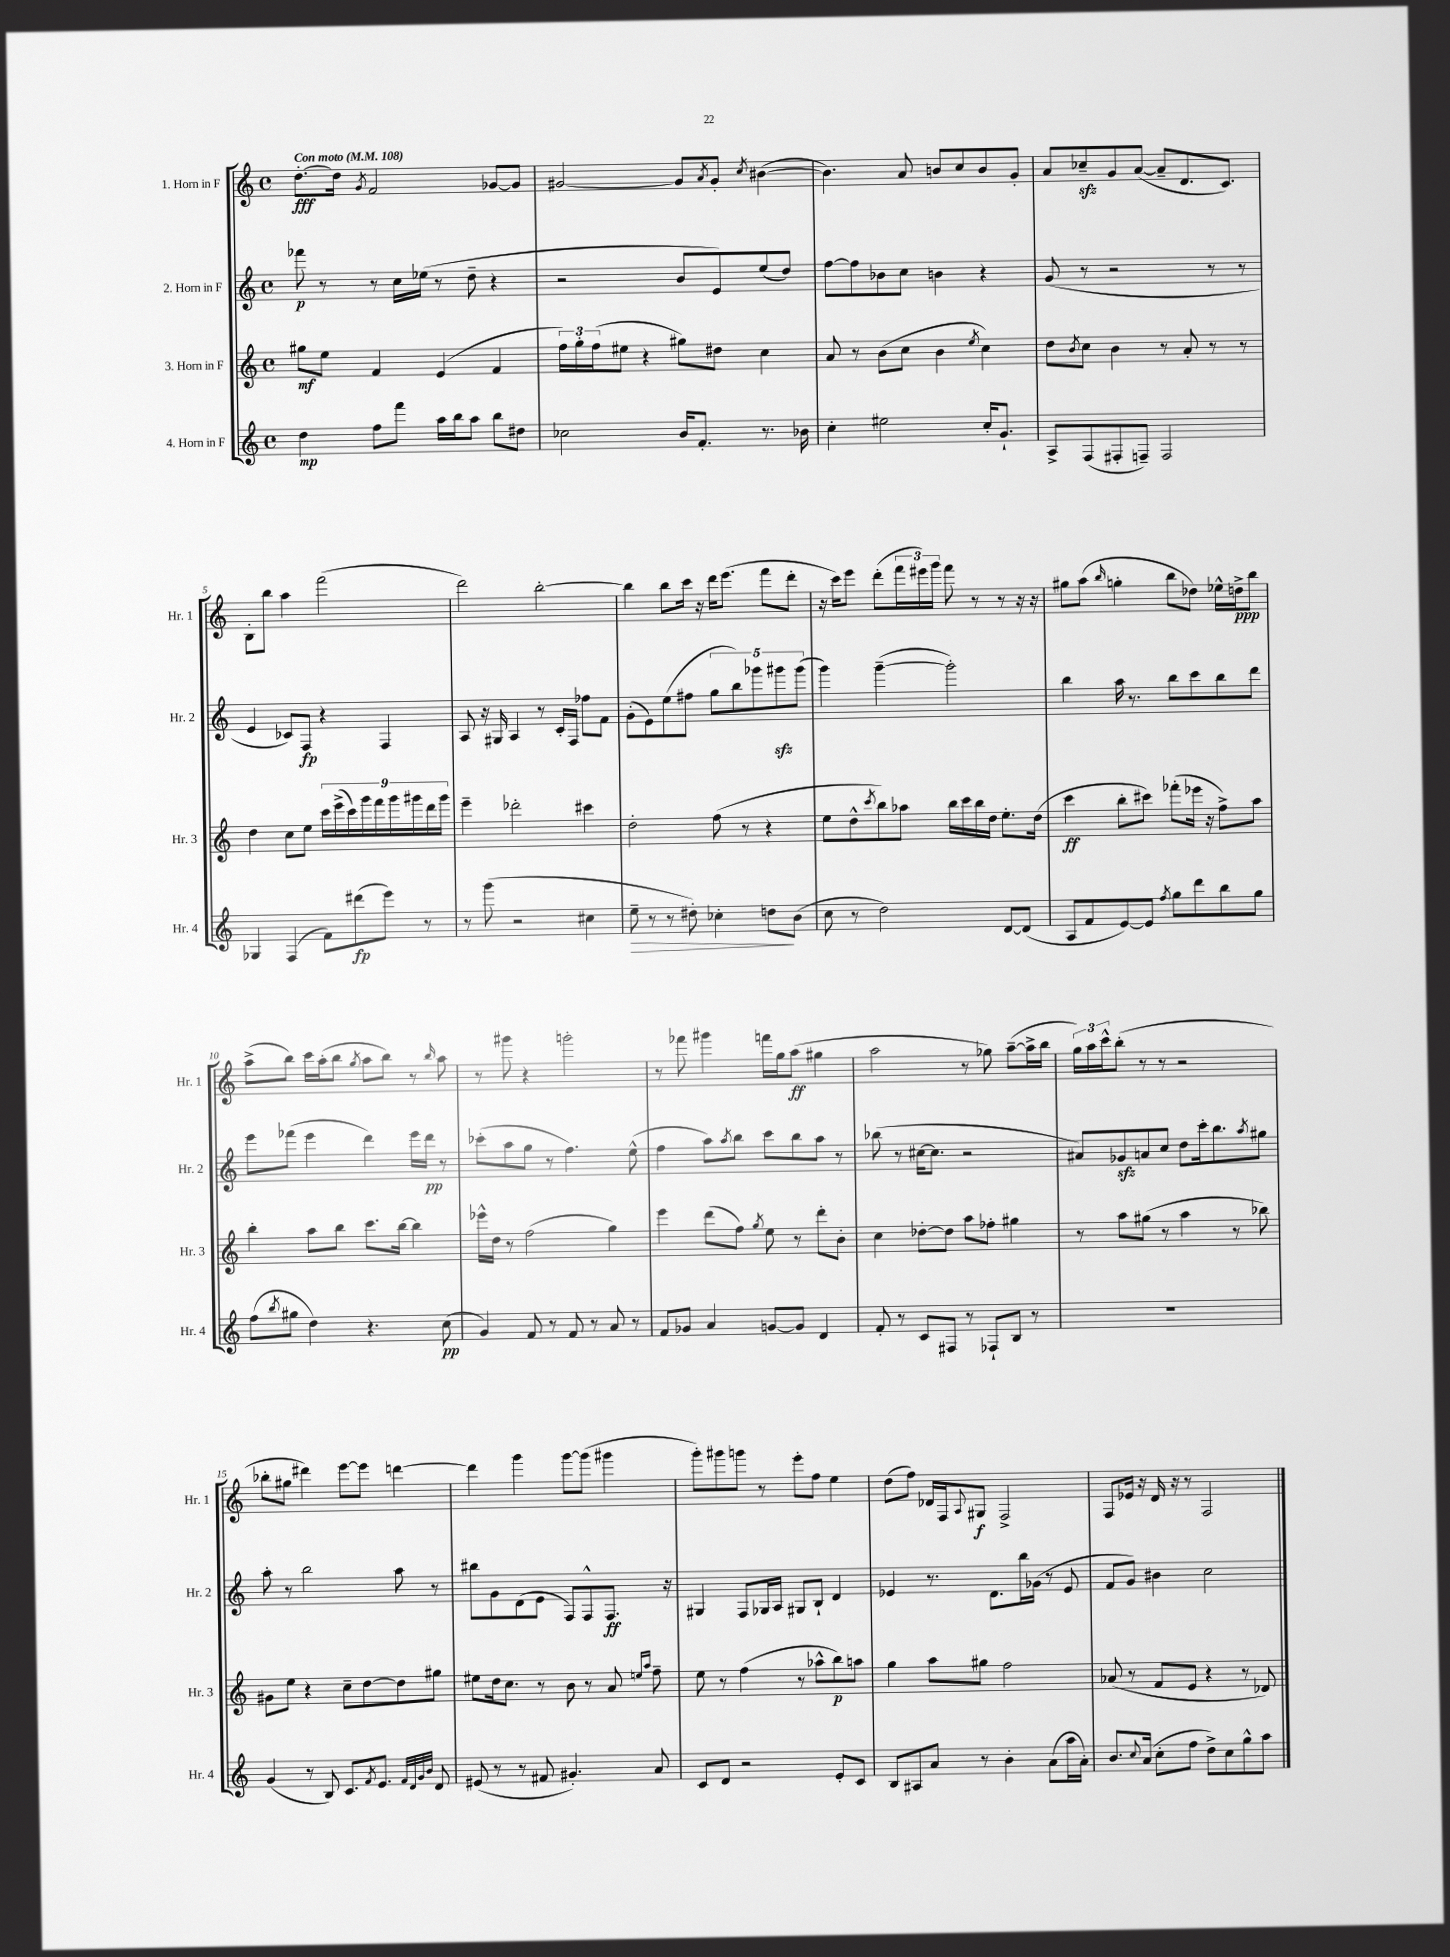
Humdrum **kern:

**kern	**kern	**kern	**kern
*staff4	*staff3	*staff2	*staff1
*clefG2	*clefG2	*clefG2	*clefG2
*k[]	*k[]	*k[]	*k[]
*M4/4	*M4/4	*M4/4	*M4/4
*met(c)	*met(c)	*met(c)	*met(c)
*MM108	*MM108	*MM108	*MM108
4dd	8gg#	8fff-	[8.dd'
.	8ee	8r	.
.	.	.	16dd]
.	.	.	8qg
8ff	4f	8r	2f
8fff	.	16cc	.
.	.	(16ee-	.
16aa	(4e	8r	.
16bb	.	.	.
8aa	.	8dd~	.
8bb	4f	4r	[8g-
8dd#	.	.	8g-]
=	=	=	=
2cc-	24ff)	2r	[2g#
.	24gg'	.	.
.	(24ff	.	.
.	8ee#	.	.
.	4r	.	.
16b	8gg#)	8b	8g#]
8.f'	.	.	.
.	.	.	8qa
.	8dd#	8e)	8g#'
.	.	.	8qcc
8.r	4cc	(8ee	([4b#
.	.	8dd)	.
16b-	.	.	.
=	=	=	=
4cc'	8a	[8ff	4.b#])
.	8r	8ff]	.
2ee#	(8b	8b-	.
.	8cc	8cc	8a
.	4b	4b	8b
.	.	.	8cc
.	8qee	.	.
16cc'	4cc)	4r	8b
8.g`	.	.	.
.	.	.	8g'
=	=	=	=
8A^	8dd	(8g	8a
.	8qb	.	.
(8F	8cc	8r	8cc-~
8F#'	4b	2r	8g
8F~)	.	.	([8a
2F	8r	.	8a~]
.	8a'	.	8.d
.	8r	8r	.
.	.	.	8.c)
.	8r	8r	.
=	=	=	=
4G-	4dd	4e	8B'
.	.	.	8bb
(4F	8cc	8c-)	4aa
.	8ee	8F	.
8f)	18ccc	4r	(2fff
.	(18eee^	.	.
.	18ccc)	.	.
(8ddd#	.	.	.
.	18ggg	.	.
.	18fff	.	.
8eee)	.	4F	.
.	18ggg	.	.
.	18ggg#	.	.
8r	.	.	.
.	18ddd	.	.
.	18ggg#	.	.
=	=	=	=
8r	4eee~	8A	2ddd)
(8ggg	.	16r	.
.	.	16G#	.
2r	2ddd-'	4A	.
.	.	8r	[2bb'
.	.	16c'	.
.	.	16F	.
4cc#	4ccc#	8ff-	.
.	.	8f	.
=	=	=	=
8ee~	2dd'	(8g'	4bb]
8r	.	8e)	.
8r	.	(8ee	8bb
8dd#')	.	8ff#	16ccc
.	.	.	16r
4cc-'	(8ff	10gg	16ddd
.	.	.	(8.eee
.	.	10bb)	.
.	8r	.	.
.	.	10ggg-	.
8dd	4r	.	8fff
.	.	10ggg#	.
(8b	.	.	8ddd'
.	.	(10ggg#	.
=	=	=	=
8cc	8ee	4ggg)	16r
.	.	.	16ccc)
8r	8dd^^	.	8eee
.	8qccc	.	.
2dd)	8bb)	([4ggg~	(8ddd'
.	8aa-	.	24fff
.	.	.	24eee#)
.	.	.	24ggg
.	16bb	2ggg'])	8fff
.	16ccc	.	.
.	16bb	.	8r
.	16dd	.	.
[8d	8.ee'	.	8r
(8d]	.	.	16r
.	(16dd	.	16r
=	=	=	=
8A	4ccc	4bb	8gg#
8f	.	.	(8aa
.	.	.	16qqbb
[8e)	8bb'	16aa	4gg'
.	.	8.r	.
8e]	8ccc#)	.	.
8qff	.	.	.
8gg	(8fff-'	8bb	8bb
8ddd	16eee-	8ccc	8dd-)
.	16r	.	.
8bb	8ff^)	8bb	16ee-^^
.	.	.	16dd^
8gg	8aa	8ddd	8bb
=	=	=	=
(8ff	4bb'	8eee	(8aa^
8qbb	.	.	.
8gg#	.	(8fff-	8bb)
4dd)	8aa	4eee	16ccc
.	.	.	(16aa'
.	8bb	.	8bb
.	.	.	8qgg
4.r	8.ccc	4ddd)	8aa
.	.	.	8bb)
.	[16bb	.	.
.	4bb]	16eee	8r
.	.	16ddd	.
.	.	.	16qqbb
(8cc	.	8r	8aa
=	=	=	=
4g)	16eee-^^	(8ccc-'	8r
.	16dd	.	.
.	8r	8aa	8ggg#
8f	(2ff	8gg	4r
8r	.	8r	.
8f	.	4.ff)	2ggg'
8r	.	.	.
8a	4gg)	.	.
8r	.	(8ee^^	.
=	=	=	=
8f	4eee	4ff	8r
8g-	.	.	8fff-
4a	(8ddd	8aa)	4ggg#
.	.	8qaa	.
.	8ff)	8bb	.
.	8qgg	.	.
[8g	8ee	8ccc	16fff
.	.	.	16gg
8g]	8r	8bb	(8aa
4d	8ddd'	8aa	4gg#
.	8b'	8r	.
=	=	=	=
8f'	4cc	(8bb-	2aa
8r	.	8r	.
8c	[8dd-'	[16cc#	.
.	.	8.cc#]	.
8F#	8dd-]	.	.
8r	8aa	2r	8r
8F-`	8ff-'	.	8gg-)
8B	4gg#	.	([8aa~
8r	.	.	16aa^]
.	.	.	16bb
=	=	=	=
1r	8r	8a#)	24gg)
.	.	.	24aa
.	.	.	24ccc^^
.	8aa	8g-	(8bb'
.	(8gg#	8a	8r
.	8r	8cc	8r
.	4aa	8dd	2r
.	.	16ccc'	.
.	.	8.bb	.
.	8r	.	.
.	.	8qaa	.
.	8bb-)	8gg#	.
=	=	=	=
(4g	8g#	8aa'	8bb-'
.	8ee	8r	8gg#
8r	4r	2bb	4ddd#)
8B)	.	.	.
8.c	8cc~	.	[8eee
.	[8dd	.	8eee]
8qf	.	.	.
8.e	.	.	.
.	8dd]	8aa	[4ddd
32qqf	.	.	.
32qqd	.	.	.
32qqg	.	.	.
32qqb	.	.	.
8d	8gg#	8r	.
=	=	=	=
(8e#	8ee#	8bb#	4ddd]
8r	16dd	8g	.
.	8.cc	.	.
8r	.	(8d	4ggg
8f#	8r	8e	.
4.g#')	8b	8F)	[8ggg
.	8r	8F^^	(8ggg]
.	8a	8.F	4ggg#
.	16qqee	.	.
.	16qqaa	.	.
8a	8ff~	.	.
.	.	16r	.
=	=	=	=
8c	8ee	4G#	8ggg')
8d	8r	.	8ggg#
2r	(4ff	8F	8ggg
.	.	16G-	8r
.	.	16A	.
.	8r	8G#	8eee'
.	8aa-^^	8B`	8ff
8e'	8bb)	4d	4ee
8c	8aa	.	.
=	=	=	=
8B	4gg	4e-	(8dd
8A#	.	.	8ff)
8a	8aa	8.r	16d-
.	.	.	16F
.	.	.	8qqA
8r	8gg#	.	8G#
.	.	8.d	.
4b'	2ff	.	2F^
.	.	16bb	.
.	.	(16g-	.
(8a	.	8r	.
16aa	.	8e-	.
16a')	.	.	.
=	=	=	=
8.b	(8a-	8f	8F
.	8r	8g)	16e-
8qqcc	.	.	.
(16a	.	.	16r
8cc'	8f	4b#	16d
.	.	.	16r
8ff	8e	.	8r
8dd^)	4r	2cc	2F
8cc	.	.	.
8gg^^	8r	.	.
8aa	8d-)	.	.
==	==	==	==
*-	*-	*-	*-
